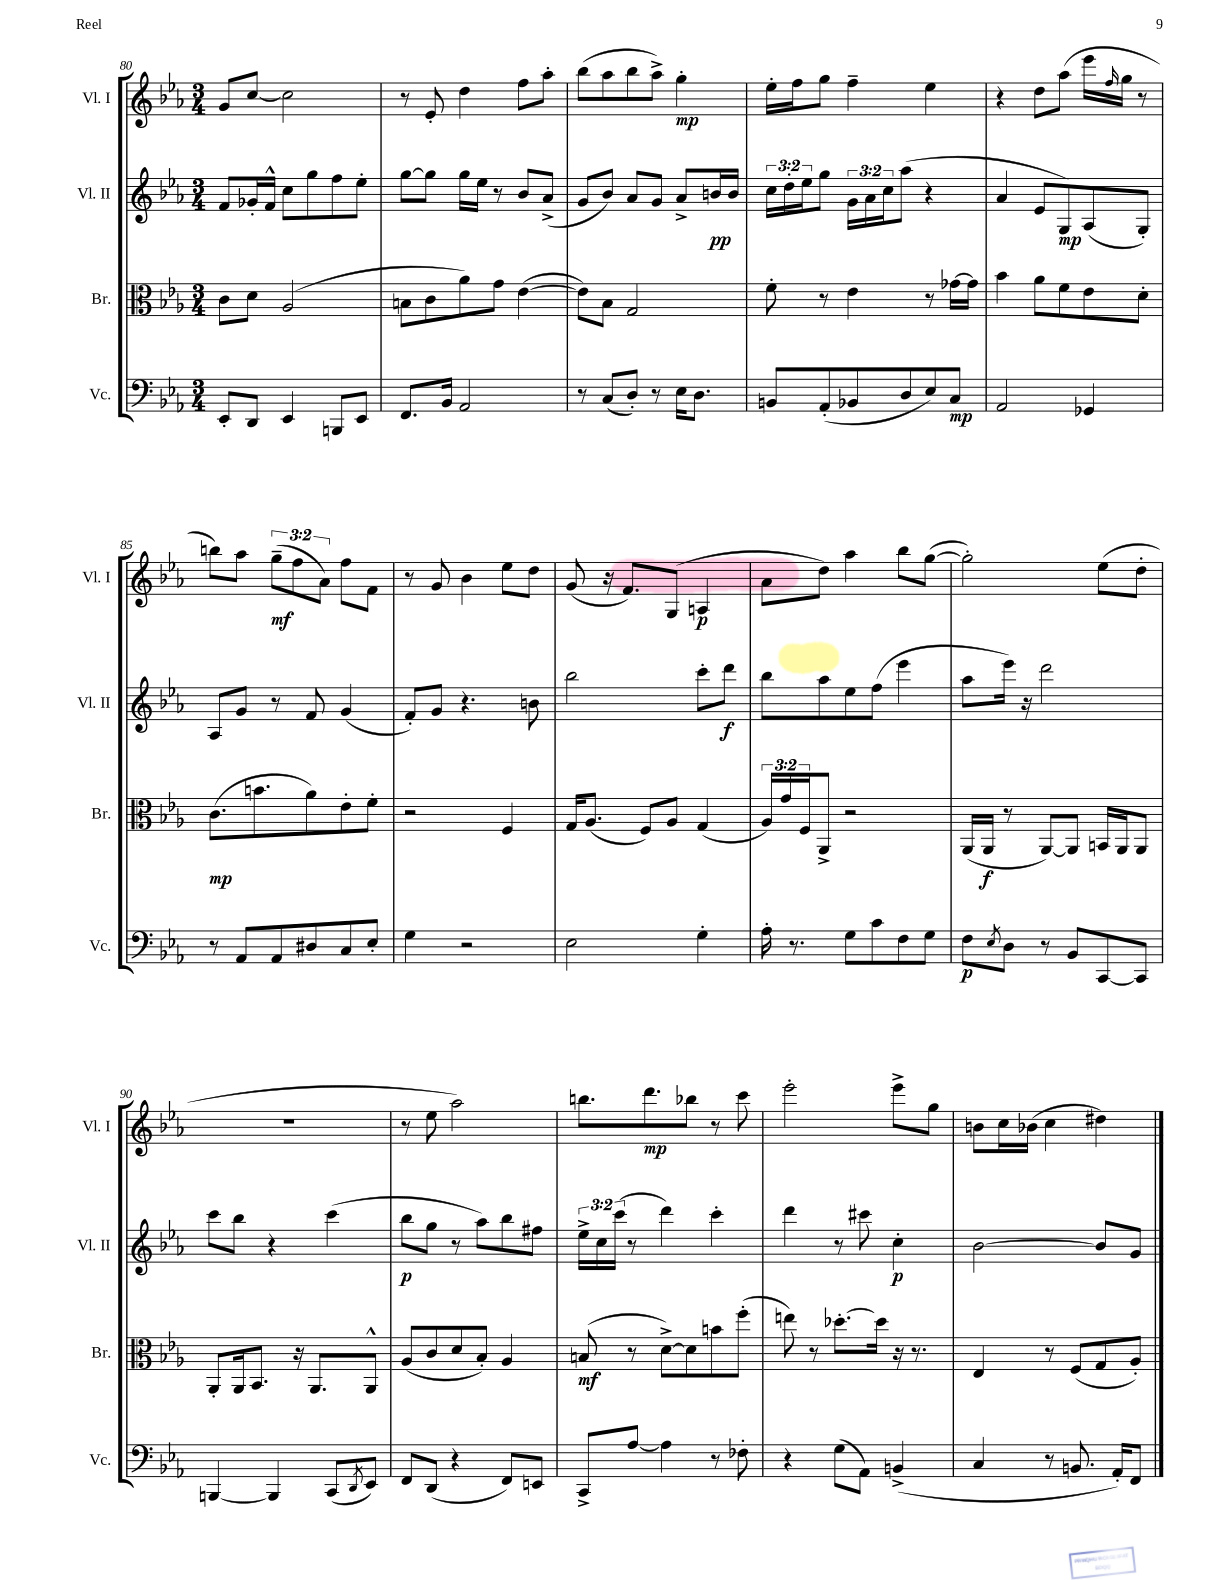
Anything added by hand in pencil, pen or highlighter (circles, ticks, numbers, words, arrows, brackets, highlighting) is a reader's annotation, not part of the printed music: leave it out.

**kern	**kern	**kern	**kern
*staff4	*staff3	*staff2	*staff1
*clefF4	*clefC3	*clefG2	*clefG2
*k[b-e-a-]	*k[b-e-a-]	*k[b-e-a-]	*k[b-e-a-]
*M3/4	*M3/4	*M3/4	*M3/4
8EE-'	8c	8f	8g
8DD	8d	16g-'	[8cc
.	.	16f^^	.
4EE-	(2A-	8cc	2cc]
.	.	8gg	.
8BBB	.	8ff	.
8EE-	.	8ee-'	.
=	=	=	=
8.FF	8B	[8gg	8r
.	8c	8gg]	8e-'
16BB-	.	.	.
2AA-	8a-)	16gg	4dd
.	.	16ee-	.
.	8g	8r	.
.	([4e-	8b-	8ff
.	.	(8a-^	8aa-'
=	=	=	=
8r	8e-])	8g	(8bb-
(8C	8B-	8b-)	8aa-
8D')	2G	8a-	8bb-
8r	.	8g	8aa-^)
16E-	.	8a-^	4gg'
8.D	.	.	.
.	.	16b	.
.	.	16b	.
=	=	=	=
8BB	8f'	24cc	16ee-'
.	.	24dd'	.
.	.	.	16ff
.	.	24ee-	.
(8AA-'	8r	8gg	8gg
8BB-	4e-	24g	4ff~
.	.	24a-	.
.	.	24cc	.
8D	.	(8aa-	.
8E-)	8r	4r	4ee-
8C	[16g-	.	.
.	16g-]	.	.
=	=	=	=
2AA-	4b-	4a-	4r
.	8a-	8e-	8dd
.	8f	8G)	(8aa-
4GG-	8e-	(8A-	16eee-
.	.	.	16qqff
.	.	.	16gg
.	8d'	8G')	8r
=	=	=	=
8r	(8.c	8A-	8bb)
8AA-	.	8g	8aa-
.	8.b	.	.
8AA-	.	8r	(12gg~
.	.	.	12ff
8D#	8a-)	8f	.
.	.	.	12a-)
8C	8e-'	(4g	8ff
8E-'	8f'	.	8f
=	=	=	=
4G	2r	8f')	8r
.	.	8g	8g
2r	.	4.r	4b-
.	4F	.	8ee-
.	.	8b	8dd
=	=	=	=
2E-	16G	2bb-	(8g
.	(8.A-	.	.
.	.	.	16r
.	.	.	8.f)
.	8F)	.	.
.	8A-	.	(8G
4G'	(4G	8ccc'	4A
.	.	8ddd	.
=	=	=	=
16A-'	24A-)	8bb-	8a-
.	24g	.	.
8.r	.	.	.
.	24F	.	.
.	8AA-^	8aa-	8dd)
8G	2r	8ee-	4aa-
8c	.	(8ff	.
8F	.	4eee-	8bb-
8G	.	.	([8gg
=	=	=	=
8F	(16AA-	8aa-	2gg'])
.	16AA-	.	.
8qE-	.	.	.
8D	8r	16eee-)	.
.	.	16r	.
8r	[8AA-)	2ddd	.
8BB-	8AA-]	.	.
[8CC	16BB	.	(8ee-
.	16AA-	.	.
8CC]	8AA-	.	8dd'
=	=	=	=
[4BBB	8AA-'	8ccc	2.r
.	16AA-	8bb-	.
.	8.BB-	.	.
4BBB]	.	4r	.
.	16r	.	.
.	8.AA-	.	.
(8CC	.	(4ccc	.
8qDD	.	.	.
8EE-)	8AA-^^	.	.
=	=	=	=
8FF	(8A-	8bb-	8r
(8DD	8c	8gg	8ee-
4r	8d	8r	2aa-)
.	8B-')	8aa-)	.
8FF)	4A-	8bb-	.
8EE	.	8ff#	.
=	=	=	=
8CC^	(8B	24ee-^	8.bb
.	.	24cc	.
.	.	(24ccc	.
[8A-	8r	8r	.
.	.	.	8.ddd
4A-]	[8d^)	4ddd)	.
.	8d]	.	8bb-
8r	8b	4ccc'	8r
8F-'	(8ff'	.	8ccc
=	=	=	=
4r	8ee)	4ddd	2eee-'
.	8r	.	.
(8G	[8.dd-'	8r	.
8AA-)	.	8ccc#	.
.	16dd-]	.	.
(4BB^	16r	4cc'	8eee-^
.	8.r	.	.
.	.	.	8gg
=	=	=	=
4C	4E-	[2b-	8b
.	.	.	16cc
.	.	.	(16b-
8r	8r	.	4cc
8.BB	(8F	.	.
.	8G	8b-]	4dd#)
16AA-')	.	.	.
8FF	8A-')	8g	.
==	==	==	==
*-	*-	*-	*-
